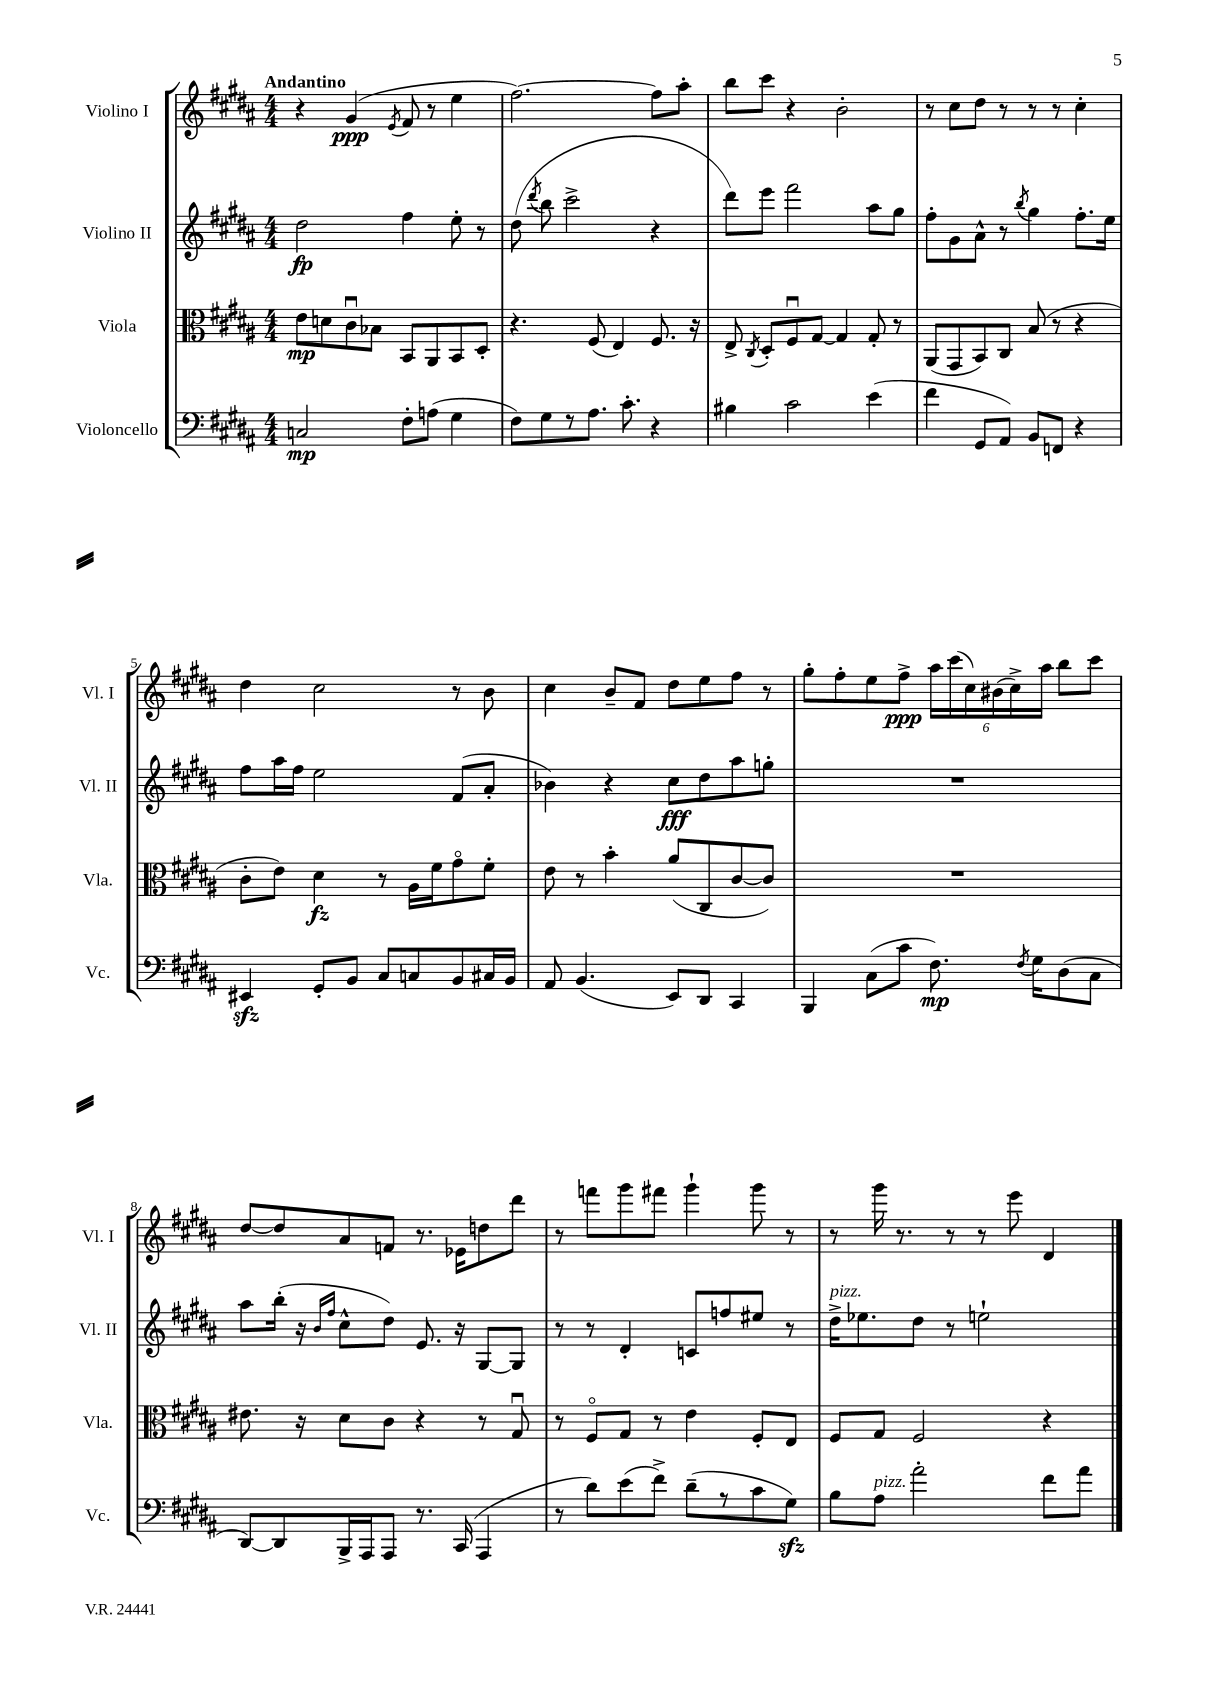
<<
\new StaffGroup <<
\new Staff = "s0" \with { instrumentName = "Violino I" shortInstrumentName = "Vl. I" } {
    \clef treble \key b \major \numericTimeSignature \time 4/4 \tempo "Andantino"
    \autoBeamOff r4 gis'4\ppp( \acciaccatura { e'8 } fis'8 r8 e''4 |
    fis''2.~) fis''8[ ais''8]-. |
    b''8[ cis'''8] r4 b'2-. |
    r8 cis''8[ dis''8] r8 r8 r8 cis''4-. |
    dis''4 cis''2 r8 b'8 |
    cis''4 b'8[-- fis'8] dis''8[ e''8 fis''8] r8 |
    gis''8[-. fis''8-. e''8 fis''8]->\ppp \tuplet 6/4 { ais''16[ cis'''16( cis''16) bis'16( cis''16->) ais''16] } b''8[ cis'''8] |
    dis''8[~ dis''8 ais'8 f'8] r8. ees'16[ d''8 dis'''8] |
    r8 f'''8[ gis'''8 fis'''8] gis'''4-! gis'''8 r8 |
    r8 gis'''16 r8. r8 r8 e'''8 dis'4 \bar "|." |
}
\new Staff = "s1" \with { instrumentName = "Violino II" shortInstrumentName = "Vl. II" } {
    \clef treble \key b \major \numericTimeSignature \time 4/4
    \autoBeamOff dis''2\fp fis''4 e''8-. r8 |
    dis''8( \acciaccatura { dis'''8 } b''8 cis'''2-> r4 |
    dis'''8[) e'''8] fis'''2 ais''8[ gis''8] |
    fis''8[-. gis'8 ais'8]-^ r8 \acciaccatura { b''8 } gis''4 fis''8.[-. e''16] |
    fis''8[ ais''16 fis''16] e''2 fis'8[( ais'8]-. |
    bes'4) r4 cis''8[\fff dis''8 ais''8 g''8]-. |
    R1 |
    ais''8[ b''16]-.( r16 \grace { b'16[ fis''16] } cis''8[-^ dis''8]) e'8. r16 gis8[~ gis8] |
    r8 r8 dis'4-. c'8[ f''8 eis''8] r8 |
    dis''16[->^\markup { \italic "pizz." } ees''8. dis''8] r8 e''2-! \bar "|." |
}
\new Staff = "s2" \with { instrumentName = "Viola" shortInstrumentName = "Vla." } {
    \clef alto \key b \major \numericTimeSignature \time 4/4
    \autoBeamOff e'8[\mp d'8 cis'8\downbow bes8] b,8[ ais,8 b,8 dis8]-. |
    r4. fis8( e4) fis8. r16 |
    e8-> \acciaccatura { cis8 } dis8[-. fis8\downbow gis8]~ gis4 gis8-. r8 |
    ais,8[( gis,8 b,8) cis8] b8( r8 r4 |
    cis'8[-. e'8]) dis'4\fz r8 ais16[ fis'16 gis'8\flageolet fis'8]-. |
    e'8 r8 b'4-. ais'8[( cis8 cis'8~ cis'8]) |
    R1 |
    eis'8. r16 dis'8[ cis'8] r4 r8 gis8\downbow |
    r8 fis8[\flageolet gis8] r8 e'4 fis8[-. e8] |
    fis8[ gis8] fis2 r4 \bar "|." |
}
\new Staff = "s3" \with { instrumentName = "Violoncello" shortInstrumentName = "Vc." } {
    \clef bass \key b \major \numericTimeSignature \time 4/4
    \autoBeamOff c2\mp fis8[-. a8]( gis4 |
    fis8[) gis8 r8 ais8.] cis'8.-. r4 |
    bis4 cis'2 e'4( |
    fis'4 gis,8[ ais,8]) b,8[ f,8] r4 |
    eis,4\sfz gis,8[-. b,8] cis8[ c8 b,8 cis16 b,16] |
    ais,8 b,4.( e,8[) dis,8] cis,4 |
    b,,4 cis8[( cis'8] fis8.\mp) \acciaccatura { fis8 } gis16[ dis8( cis8] |
    dis,8[~) dis,8 b,,16-> ais,,16 ais,,8] r8. cis,16( ais,,4 |
    r8 dis'8[) e'8( fis'8]->) dis'8[--( r8 cis'8 gis8]\sfz) |
    b8[ ais8]^\markup { \italic "pizz." } ais'2-. fis'8[ ais'8] \bar "|." |
}
>>
>>
